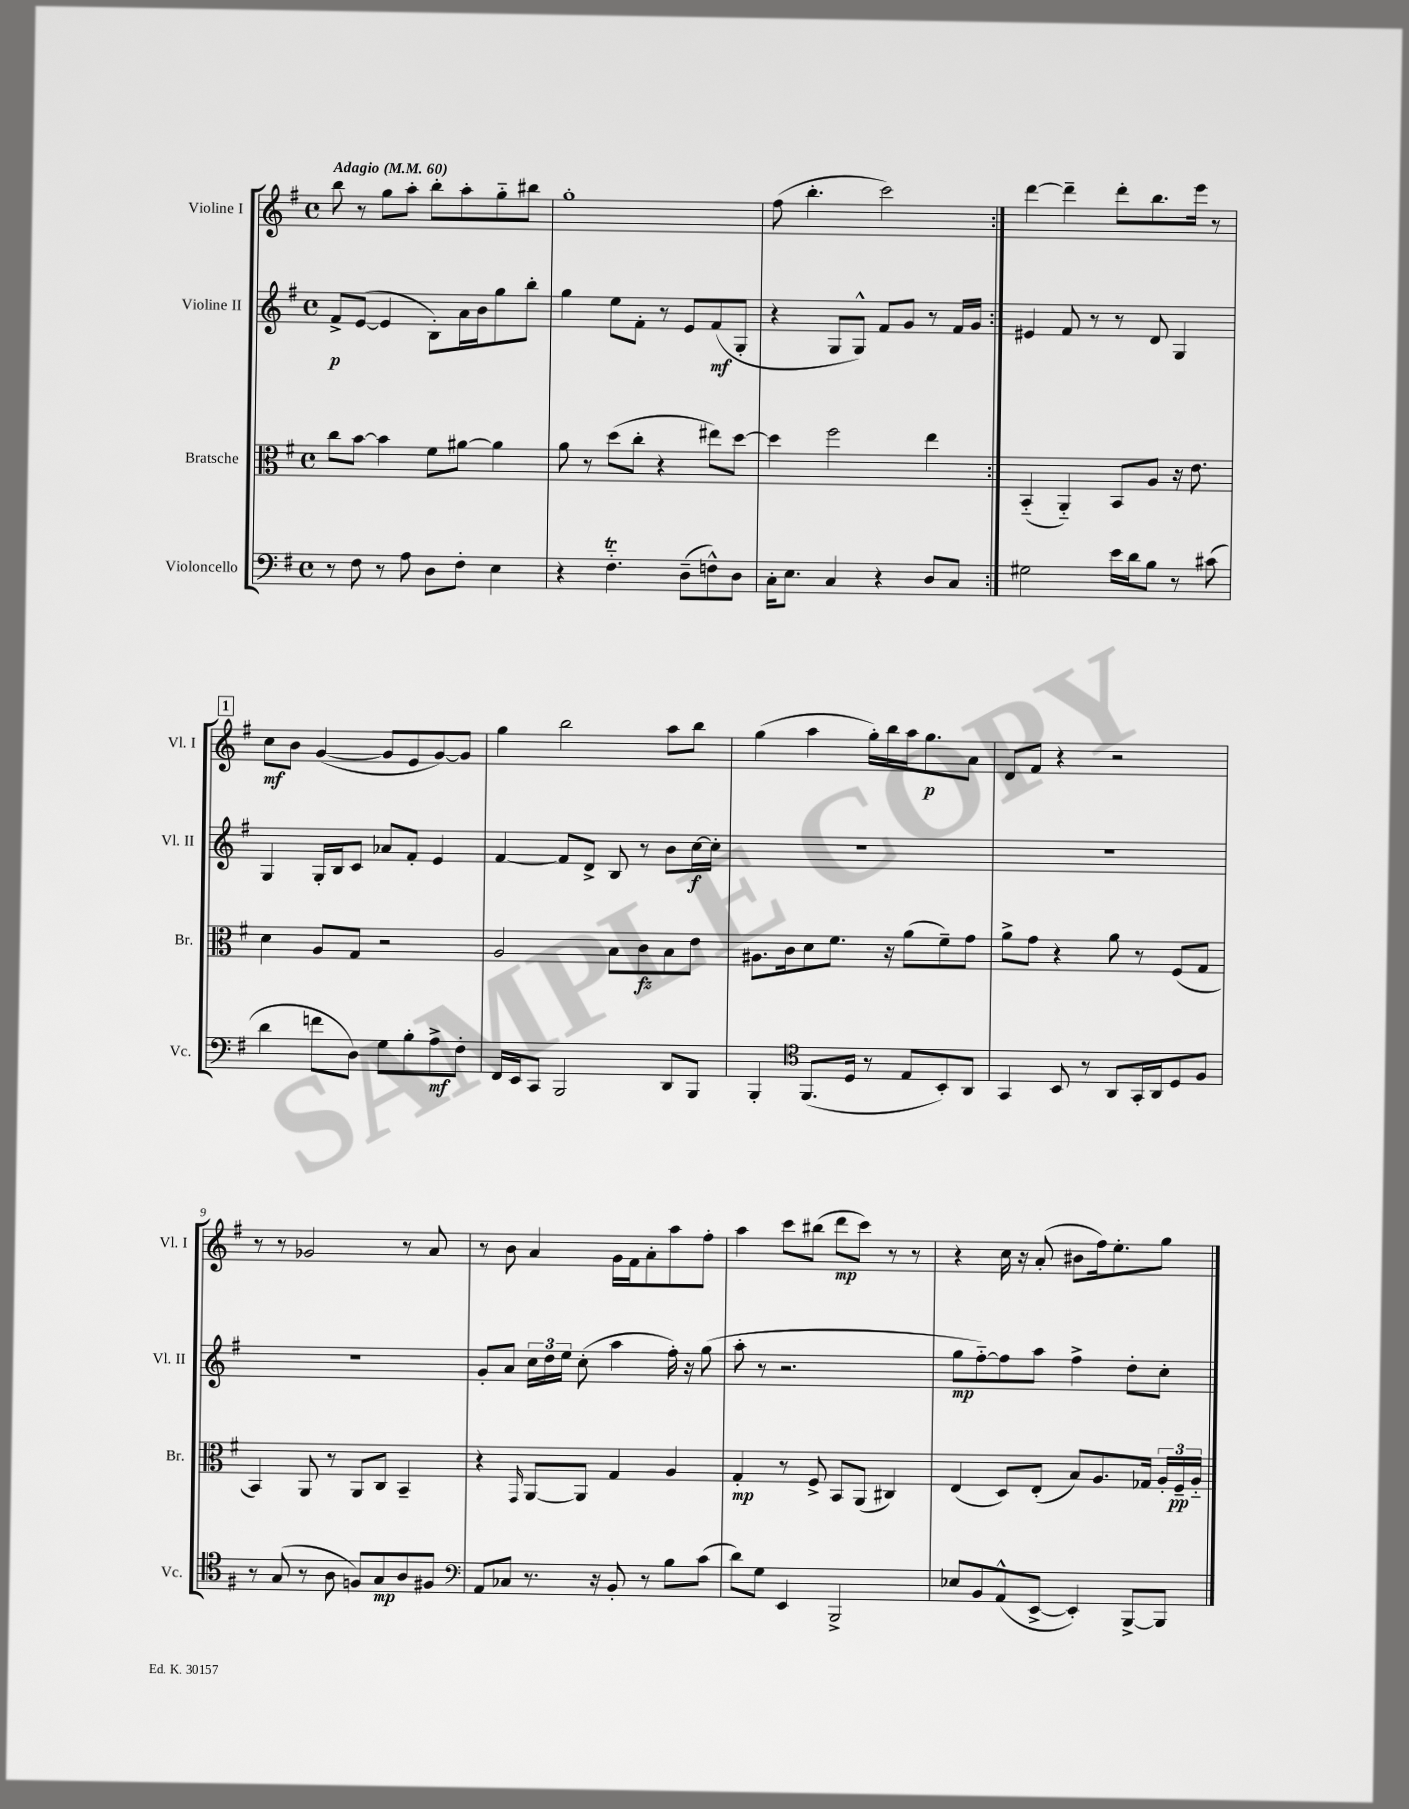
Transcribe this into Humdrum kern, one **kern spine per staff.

**kern	**dynam	**kern	**dynam	**kern	**dynam	**kern	**dynam
*part4	*part4	*part3	*part3	*part2	*part2	*part1	*part1
*staff4	*staff4	*staff3	*staff3	*staff2	*staff2	*staff1	*staff1
*I"Violoncello	*	*I"Bratsche	*	*I"Violine II	*	*I"Violine I	*
*I'Vc.	*	*I'Br.	*	*I'Vl. II	*	*I'Vl. I	*
*clefF4	*	*clefC3	*	*clefG2	*	*clefG2	*
*k[f#]	*	*k[f#]	*	*k[f#]	*	*k[f#]	*
*M4/4	*	*M4/4	*	*M4/4	*	*M4/4	*
*met(c)	*	*met(c)	*	*met(c)	*	*met(c)	*
*MM60	*	*MM60	*	*MM60	*	*MM60	*
=1	=1	=1	=1	=1	=1	=1	=1
!	!	!	!	!	!	!LO:TX:a:B:t=Adagio	!
8r	.	8cc\L	.	8f#^/L	p	8bb\	.
8F#\	.	[8b\J	.	([8e/J	.	8r	.
8r	.	4b\]	.	4e/]	.	8gg\L	.
8A\	.	.	.	.	.	8aa'\J	.
8D\L	.	8f#\L	.	8B'\L)	.	8bb'\L	.
8F#'\J	.	[8a#X\J	.	16a\L	.	8aa'\	.
.	.	.	.	16b\J	.	.	.
4E\	.	4a#\]	.	8gg\	.	8gg\	.
.	.	.	.	8bb'\J	.	8bb#X\J	.
=2	=2	=2	=2	=2	=2	=2	=2
4r	.	8a\	.	4gg\	.	1gg'	.
.	.	8r	.	.	.	.	.
4.F#t\	.	(8dd\L	.	8ee\L	.	.	.
.	.	8cc'\J	.	8f#'\J	.	.	.
.	.	4r	.	8r	.	.	.
(8D~\L	.	.	.	8e/L	.	.	.
8Fn^^\)	.	8ee#X\L)	.	(8f#/	mf	.	.
8D\J	.	[8dd\J	.	8G'/J	.	.	.
=3	=3	=3	=3	=3	=3	=3	=3
16C'\KL	.	4dd\]	.	4r	.	(8ff#\	.
8.E\J	.	.	.	.	.	.	.
.	.	.	.	.	.	4.bb'\	.
4C/	.	2ff#\	.	8G/L	.	.	.
.	.	.	.	8G^^/J)	.	.	.
4r	.	.	.	8f#/L	.	2ccc\)	.
.	.	.	.	8g/J	.	.	.
8D/L	.	4ee\	.	8r	.	.	.
8C/J	.	.	.	16f#/LL	.	.	.
.	.	.	.	16g/JJ	.	.	.
=4:|!	=4:|!	=4:|!	=4:|!	=4:|!	=4:|!	=4:|!	=4:|!
2G#X\	.	(4BB/	.	4e#X/	.	[4ddd\	.
.	.	4AA/)	.	8f#/	.	4ddd~\]	.
.	.	.	.	8r	.	.	.
16e\LL	.	8BB/L	.	8r	.	8ddd'\L	.
16d\J	.	.	.	.	.	.	.
8B\J	.	8A/J	.	8d/	.	8.bb\	.
8r	.	16r	.	4G/	.	.	.
.	.	8.e\	.	.	.	16eee\Jk	.
(8c#X\	.	.	.	.	.	8r	.
!!LO:LB:g=z
!!LO:REH:place=s1:t=1
=5	=5	=5	=5	=5	=5	=5	=5
4d\	.	4d\	.	4G/	.	8cc\L	mf
.	.	.	.	.	.	8b\J	.
8fn\L	.	8A/L	.	16G'/LL	.	([4g/	.
.	.	.	.	16B/J	.	.	.
8D\J)	.	8G/J	.	8c/J	.	.	.
8G\L	.	2r	.	8a-X/L	.	8g/L]	.
8B'\	.	.	.	8f#'/J	.	8e/	.
8A^\	mf	.	.	4e/	.	[8g/)	.
8F#'\J	.	.	.	.	.	8g/J]	.
=6	=6	=6	=6	=6	=6	=6	=6
16FF#/LL	.	2A/	.	[4f#/	.	4gg\	.
16EE/J	.	.	.	.	.	.	.
8CC/J	.	.	.	.	.	.	.
2BBB/	.	.	.	8f#/L]	.	2bb\	.
.	.	.	.	8d^/J	.	.	.
.	.	8B\L	.	8B/	.	.	.
.	.	8c\	fz	8r	.	.	.
8DD/L	.	8B\	.	8b\L	.	8aa\L	.
8BBB/J	.	8e\J	.	[16cc\L	f	8bb\J	.
.	.	.	.	16cc'\JJ]	.	.	.
=7	=7	=7	=7	=7	=7	=7	=7
4BBB'/	.	8.A#X\L	.	1r	.	(4gg\	.
.	.	16c\k	.	.	.	.	.
*clefC4	*	*	*	*	*	*	*
(8.FF#/L	.	8d\	.	.	.	4aa\	.
.	.	8.f#\J	.	.	.	.	.
16D/Jk	.	.	.	.	.	.	.
8r	.	.	.	.	.	16gg'\LL)	.
.	.	16r	.	.	.	16bb\	.
8E/L	.	(8a\L	.	.	.	16aa\J	.
.	.	.	.	.	.	8.gg\	p
8BB'/)	.	8f#~\)	.	.	.	.	.
8AA/J	.	8g\J	.	.	.	8a\J	.
=8	=8	=8	=8	=8	=8	=8	=8
4GG/	.	8a^\L	.	1r	.	8d/L	.
.	.	8g\J	.	.	.	8f#/J	.
8BB/	.	4r	.	.	.	4r	.
8r	.	.	.	.	.	.	.
8AA/L	.	8a\	.	.	.	2r	.
16GG'/L	.	8r	.	.	.	.	.
16AA/J	.	.	.	.	.	.	.
8D/	.	(8F#/L	.	.	.	.	.
8F#/J	.	8G/J	.	.	.	.	.
!!LO:LB:g=z
=9	=9	=9	=9	=9	=9	=9	=9
8r	.	4BB/)	.	1r	.	8r	.
(8G/	.	.	.	.	.	8r	.
8r	.	8AA/	.	.	.	2g-X/	.
8A\	.	8r	.	.	.	.	.
8Fn/L)	.	8AA/L	.	.	.	.	.
8G/	mp	8C/J	.	.	.	.	.
8A/	.	4BB~/	.	.	.	8r	.
8F#X/J	.	.	.	.	.	8a/	.
=10	=10	=10	=10	=10	=10	=10	=10
*clefF4	*	*	*	*	*	*	*
8AA/L	.	4r	.	8g'/L	.	8r	.
8C-X/J	.	.	.	8a/J	.	8b\	.
.	.	16qqGG/	.	.	.	.	.
8.r	.	[8AA/L	.	24cc\LL	.	4a/	.
.	.	.	.	24dd\	.	.	.
.	.	.	.	24ee\JJ	.	.	.
.	.	8AA/J]	.	(8cc'\	.	.	.
16r	.	.	.	.	.	.	.
8BB'/	.	4G/	.	4aa\	.	16g\LL	.
.	.	.	.	.	.	16f#\J	.
8r	.	.	.	.	.	8a'\	.
8B\L	.	4A/	.	16ff#'\)	.	8aa\	.
.	.	.	.	16r	.	.	.
(8c\J	.	.	.	(8gg\	.	8ff#'\J	.
=11	=11	=11	=11	=11	=11	=11	=11
8d\L)	.	4G'/	mp	8aa'\	.	4aa\	.
8G\J	.	.	.	8r	.	.	.
4EE/	.	8r	.	2.r	.	8ccc\L	.
.	.	8F#^/	.	.	.	(8bb#X\J	.
2BBB^/	.	8BB/L	.	.	.	8ddd\L	mp
.	.	(8AA/J	.	.	.	8ccc\J)	.
.	.	4C#X/)	.	.	.	8r	.
.	.	.	.	.	.	8r	.
=12	=12	=12	=12	=12	=12	=12	=12
8E-X/L	.	(4E/	.	8gg\L	mp	4r	.
8BB/	.	.	.	[8ff#\)	.	.	.
(8AA^^/	.	8D/L)	.	8ff#\]	.	16cc\	.
.	.	.	.	.	.	16r	.
[8EE^/J	.	(8E'/J	.	8aa\J	.	(8a'/	.
4EE'/])	.	8B/L)	.	4ff#^\	.	8b#X\L	.
.	.	8.A/	.	.	.	16ff#\k)	.
.	.	.	.	.	.	8.ee'\	.
[8BBB^/L	.	.	.	8dd'\L	.	.	.
.	.	16G-X/Jk	.	.	.	.	.
8BBB/J]	.	24A'/LL	.	8cc'\J	.	8gg\J	.
.	.	24F#~/	pp	.	.	.	.
.	.	24A/JJ	.	.	.	.	.
==	==	==	==	==	==	==	==
*-	*-	*-	*-	*-	*-	*-	*-
